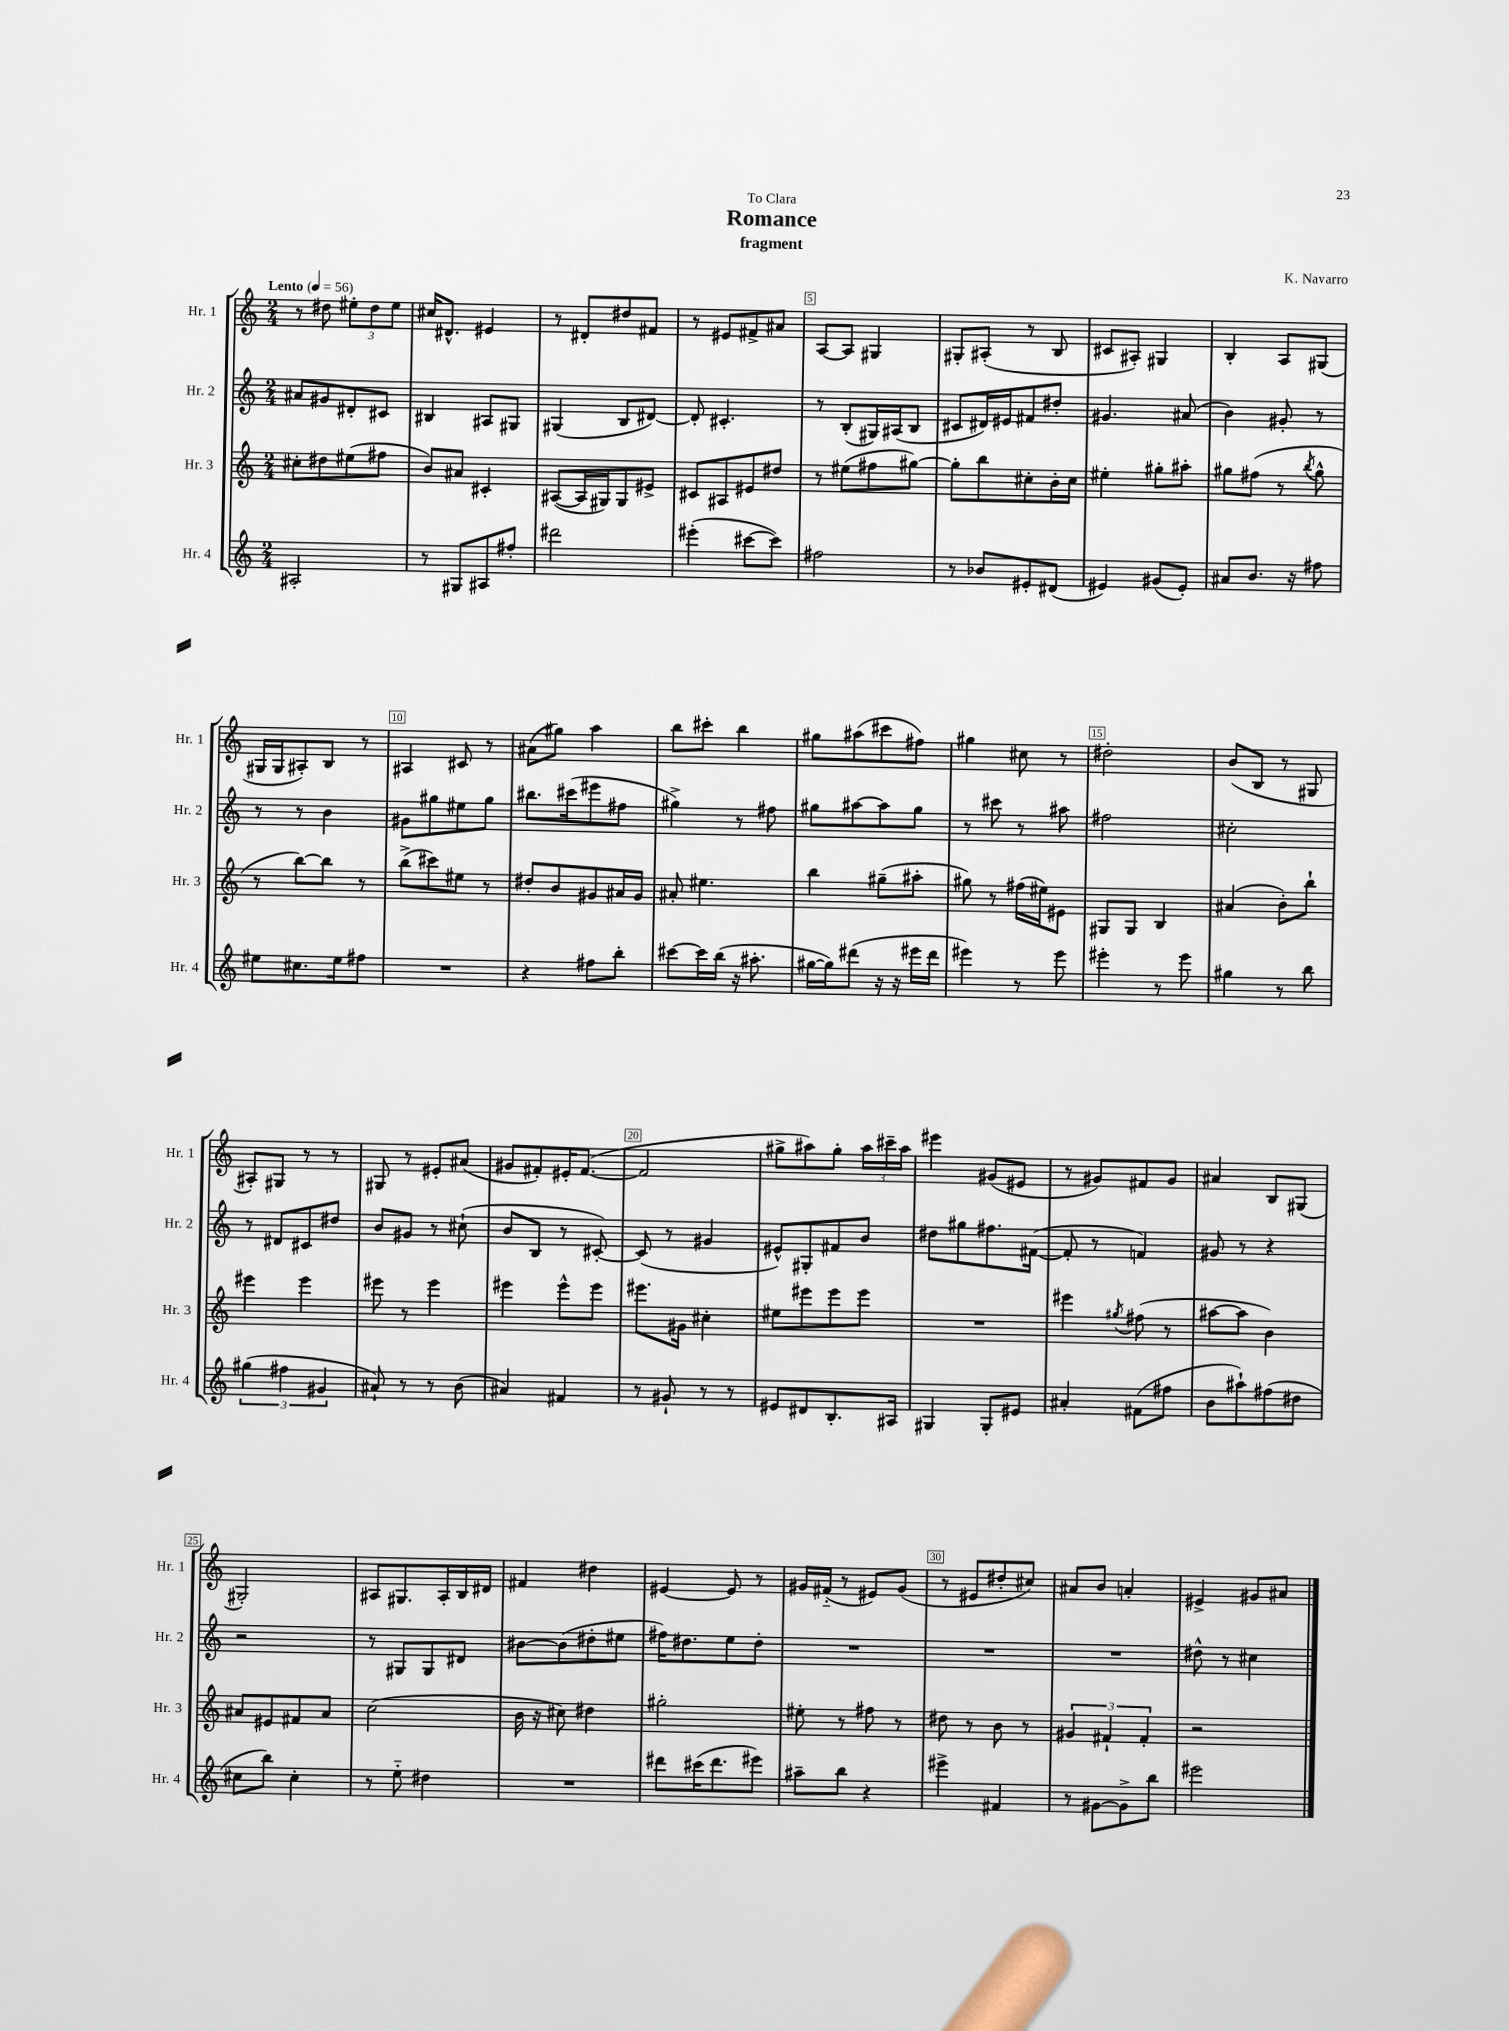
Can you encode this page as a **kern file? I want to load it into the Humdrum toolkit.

**kern	**kern	**kern	**kern
*staff4	*staff3	*staff2	*staff1
*clefG2	*clefG2	*clefG2	*clefG2
*k[]	*k[]	*k[]	*k[]
*M2/4	*M2/4	*M2/4	*M2/4
*MM56	*MM56	*MM56	*MM56
2A#'	8cc#'	8a#	8r
.	8dd#	8g#	8dd#
.	(8ee#	8d#'	12ee#'
.	.	.	12dd#
.	8ff#	8c#	.
.	.	.	12ee#
=	=	=	=
8r	8b)	4B#	16cc#
.	.	.	8.d#^^
8G#	8a#	.	.
8A#	4c#'	8A#	4e#
8ff#'	.	8G#	.
=	=	=	=
2ddd#	([8A#	(4G#	8r
.	16A#]	.	8d#'
.	16G#)	.	.
.	8G#	8B	8dd#
.	8e#^	[8d#)	8f#
=	=	=	=
(4eee#'	8c#	8d#']	8r
.	8A#	4.c#'	8e#
[8ccc#	8e#	.	8f#^
8ccc#])	8dd#	.	8a#
=	=	=	=
2ff#	8r	8r	[8A
.	(8ee#	(8B'	8A]
.	8ff#	16G#)	4G#
.	.	(16A#	.
.	[8gg#)	8B	.
=	=	=	=
8r	8gg#']	8c#	8G#'
8b-	8bb	16d#)	(8A#'
.	.	16e#	.
8e#'	8cc#'	8f#	8r
(8d#	16b'	8dd#'	8B
.	16cc#	.	.
=	=	=	=
4e#)	4ee#'	4.g#	8c#
.	.	.	8A#')
(8g#	8gg#'	.	4G#
8e#')	8aa#'	(8a#	.
=	=	=	=
8a#	8gg#	4b)	4B'
8.b	(8ff#	.	.
.	8r	8g#'	8A
16r	.	.	.
.	8qbb	.	.
8ff#	8gg#^^	8r	(8G#
=	=	=	=
8ee#	8r	8r	16G#
.	.	.	16G#
8.cc#	[8bb)	8r	8A#')
.	8bb]	4b	8B
16ee#	.	.	.
8ff#	8r	.	8r
=	=	=	=
2r	(8bb^	8g#	4A#
.	8ccc#)	8gg#	.
.	8ee#	8ee#	8c#
.	8r	8gg#	8r
=	=	=	=
4r	8dd#'	8.bb#	(8a#
.	8b	.	8gg#)
.	.	(16ccc#	.
8ff#	8g#	8eee#	4aa
8bb'	16a#	8ff#	.
.	16g#	.	.
=	=	=	=
[8ccc#	8a#'	4gg#^)	8bb
16ccc#]	4.ee#	.	8ccc#'
(16bb	.	.	.
16r	.	8r	4bb
8.aa#'	.	.	.
.	.	8ff#	.
=	=	=	=
[16gg#	4bb	8gg#	8gg#
16gg#])	.	.	.
(8ddd#	.	[8aa#	(8aa#
16r	(8gg#~	8aa#]	8ccc#
16r	.	.	.
16eee#	8aa#'	8gg#	8ff#)
16ddd#	.	.	.
=	=	=	=
4eee#)	8gg#)	8r	4gg#
.	8r	8ccc#	.
8r	(16ff#	8r	8cc#
.	16ee#)	.	.
8eee#	8e#	8aa#	8r
=	=	=	=
4eee#'	8G#	2ff#	2dd#'
.	8G#	.	.
8r	4B	.	.
8eee#	.	.	.
=	=	=	=
4gg#	(4a#	2cc#'	(8b
.	.	.	8B
8r	8b')	.	8r
8bb	8bb`	.	8G#
=	=	=	=
(6gg#	4eee#	8r	8A#')
.	.	8d#	8G#
6ff#	.	.	.
.	4eee#	8c#	8r
6g#	.	.	.
.	.	8dd#	8r
=	=	=	=
8a#`)	8eee#	8b	8G#
8r	8r	8g#	8r
8r	4eee#	8r	8e#'
(8b	.	(8cc#`	(8a#
=	=	=	=
4a#)	4eee#	8b	8g#
.	.	8B	8f#')
4f#	8eee#^^	8r	16e#'
.	.	.	([8.f#
.	8eee#	[8c#')	.
=	=	=	=
8r	8.eee#	(8c#]	2f#]
8g#`	.	8r	.
.	16g#	.	.
8r	4cc#'	4g#	.
8r	.	.	.
=	=	=	=
8e#	8ee#	8e#^^)	8gg#^
8d#	8eee#	8G#'	8aa#)
8.B'	8eee#	8f#	8gg#'
.	8eee#	8b	24aa#
.	.	.	24ccc#~
16A#	.	.	.
.	.	.	24aa#
=	=	=	=
4G#	2r	8dd#	4eee#
.	.	8gg#	.
8G#'	.	8.ff#	(8g#
8e#	.	.	8e#
.	.	([16f#	.
=	=	=	=
4a#'	4eee#	8f#']	8r
.	.	8r	8g#)
.	8qgg#	.	.
(8f#	(8ff#	4f)	8f#
8ff#	8r	.	8g#
=	=	=	=
8b	[8aa#	8g#	4a#
8aa#`)	8aa#]	8r	.
(8ff#	4b)	4r	8B
8dd#	.	.	(8G#
=	=	=	=
8cc#	8a#	2r	2G#')
8bb)	8e#	.	.
4cc#'	8f#	.	.
.	8a#	.	.
=	=	=	=
8r	(2cc	8r	8A#
8ee'~	.	8G#	8.G#
4dd#	.	8G#	.
.	.	.	16A#'
.	.	8d#	16B
.	.	.	16d#
=	=	=	=
2r	16b	[8b#	4f#
.	16r	.	.
.	8cc#)	(8b#]	.
.	4dd#	8dd#'	4dd#
.	.	8ee#	.
=	=	=	=
8ddd#	2gg#'	16ff#)	[4e#
.	.	8.dd#	.
(16ccc#	.	.	.
8.ddd#	.	.	.
.	.	8ee	8e#]
8eee#)	.	8dd#'	8r
=	=	=	=
8aa#~	8ee#'	2r	16g#
.	.	.	(16f#'~
8bb	8r	.	8r
4r	8ff#	.	8e#)
.	8r	.	(8g#
=	=	=	=
4eee#^	8dd#	2r	8r
.	8r	.	8e#
4f#	8b	.	8dd#'
.	8r	.	8cc#)
=	=	=	=
8r	6g#	2r	8a#
[8g#	.	.	8b
.	6f#`	.	.
8g#^]	.	.	4a'
.	6f#'	.	.
8bb	.	.	.
=	=	=	=
2eee#	2r	8dd#^^	4e#^
.	.	8r	.
.	.	4cc#	8g#
.	.	.	8a#
==	==	==	==
*-	*-	*-	*-
